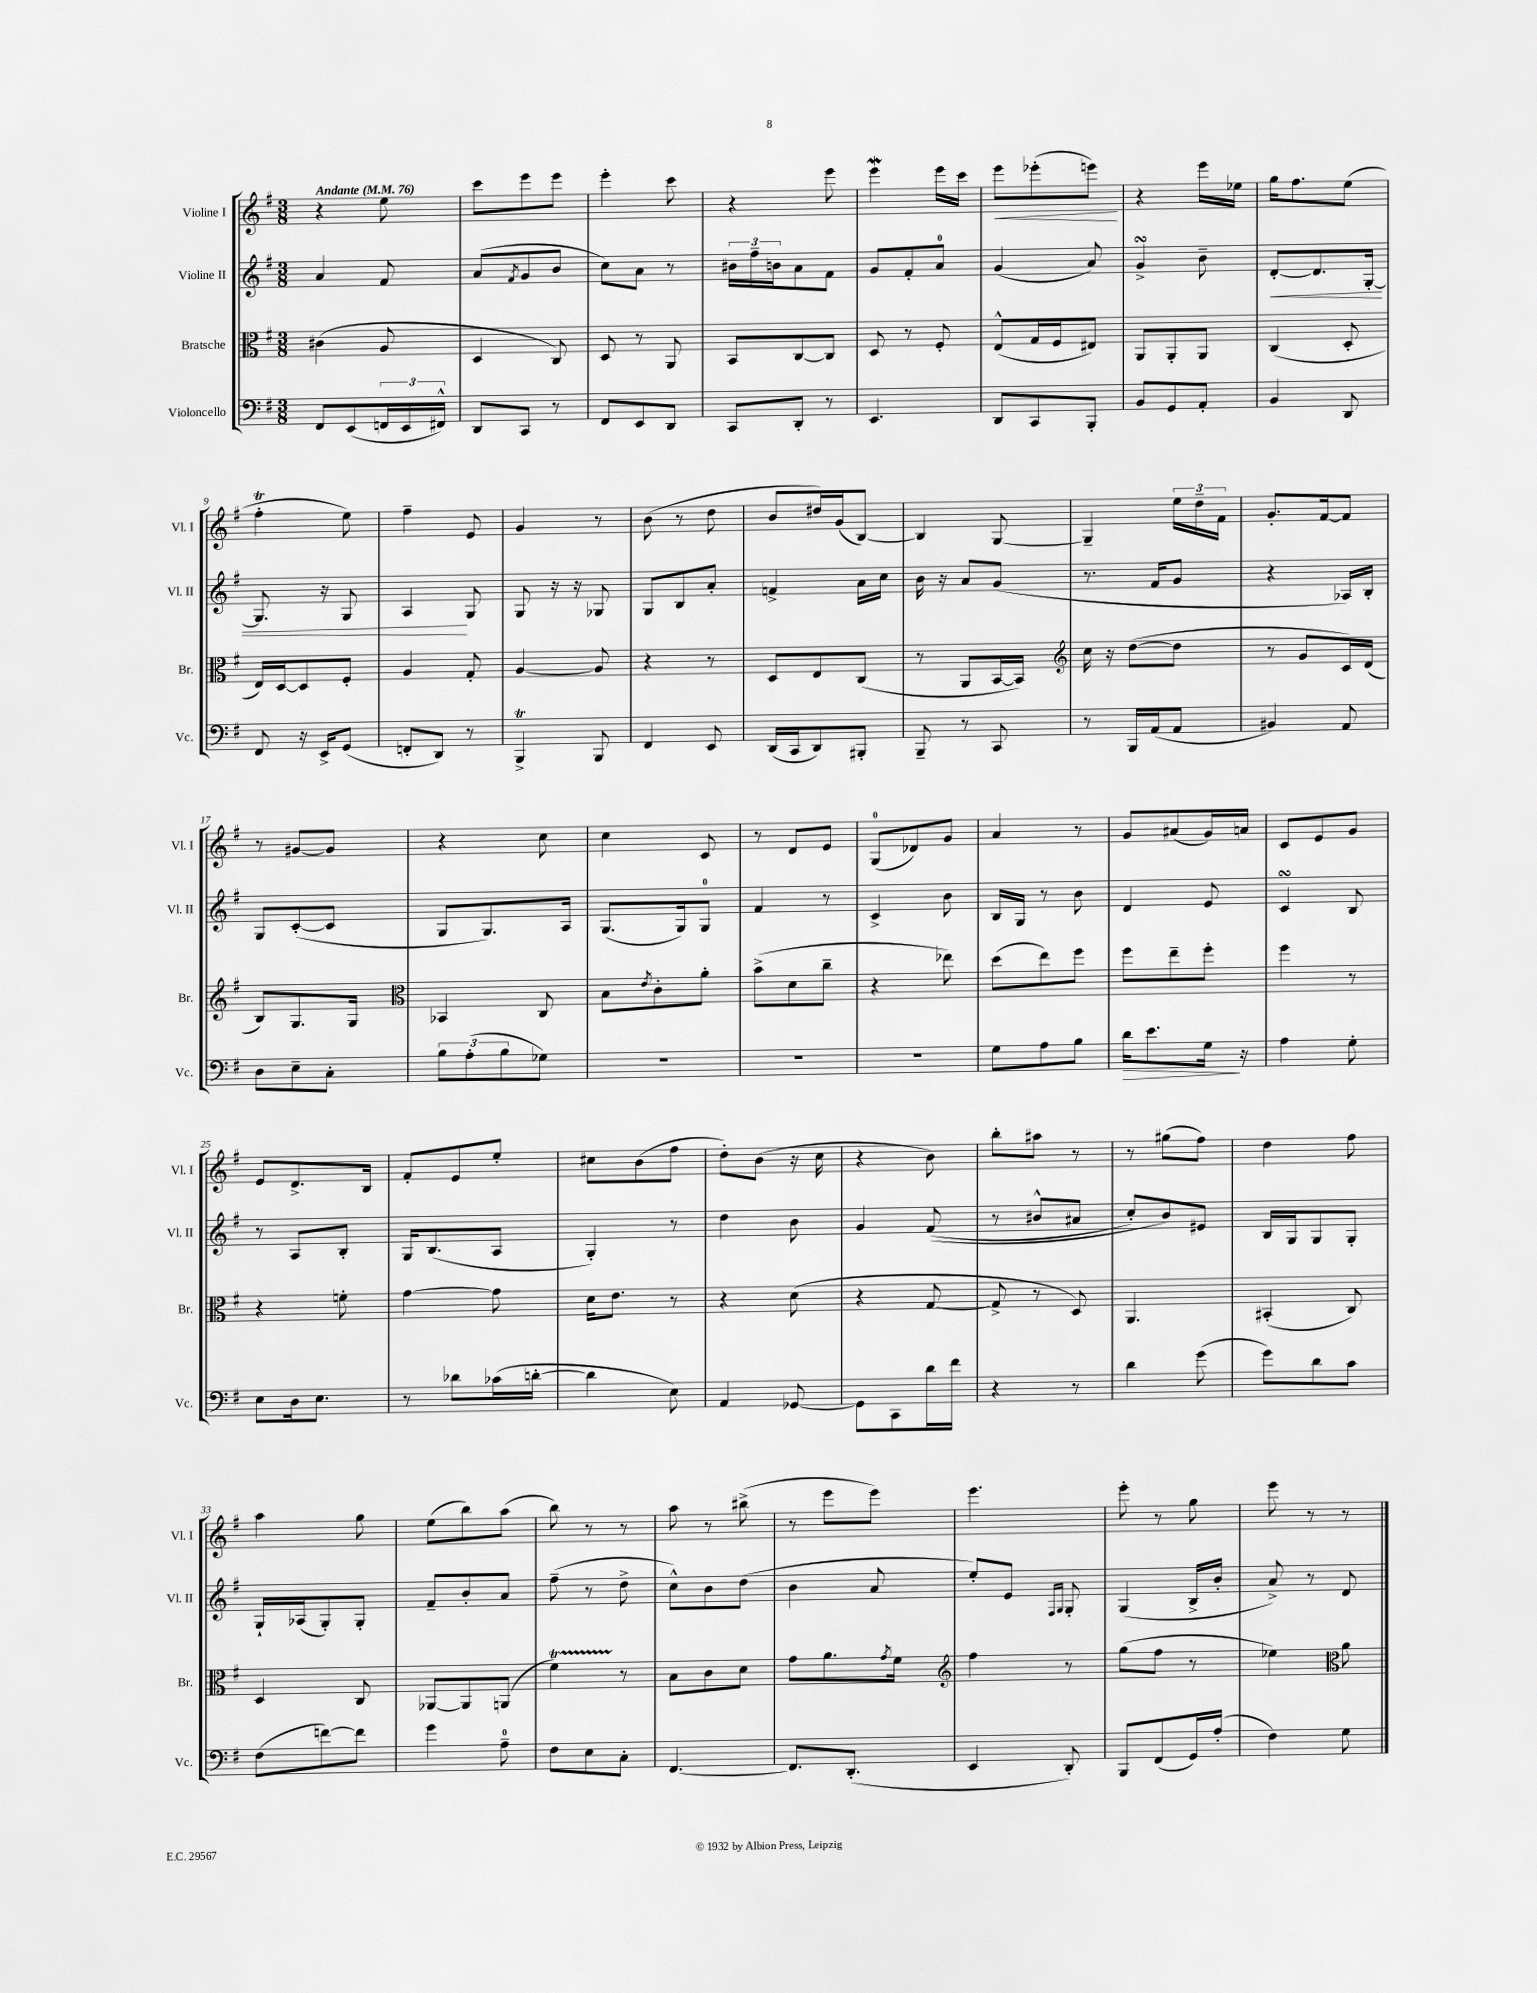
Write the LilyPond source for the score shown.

<<
\new StaffGroup <<
\new Staff = "s0" \with { instrumentName = "Violine I" shortInstrumentName = "Vl. I" } {
    \clef treble \key g \major \numericTimeSignature \time 3/8 \tempo "Andante" 4 = 76
    r4 e''8 |
    c'''8 e'''8 e'''8 |
    e'''4-. c'''8 |
    r4 e'''8 |
    e'''4\mordent e'''16 c'''16 |
    e'''8\< ees'''8-.( e'''8\!) |
    r4 e'''16 ees''16 |
    g''16 fis''8. e''8( |
    fis''4-.\trill e''8) |
    fis''4-- e'8 |
    g'4 r8 |
    b'8( r8 d''8 |
    b'8 dis''16) g'16( b8~) |
    b4 g8~ |
    g4-- \tuplet 3/2 { e''16 d''16-- fis'16 } |
    g'8.-. fis'16~ fis'8 |
    r8 gis'8~ gis'8 |
    r4 c''8 |
    c''4 c'8 |
    r8 d'8 e'8 |
    g8-0( des'8) g'8 |
    a'4 r8 |
    g'8 ais'8( g'16) a'16 |
    c'8 e'8 g'8 |
    e'8 d'8.-> b16 |
    fis'8-. e'8 e''8-. |
    cis''8 b'8( fis''8 |
    d''8-.) b'8( r16 c''16 |
    r4 b'8) |
    b''8-. ais''8 r8 |
    r8 gis''8( fis''8) |
    d''4 fis''8 |
    a''4 g''8 |
    e''8( b''8) a''8( |
    b''8) r8 r8 |
    a''8 r8 bis''8->( |
    r8 e'''8 e'''8) |
    e'''4. |
    e'''8-. r8 g''8 |
    e'''8 r8 r8 \bar "|." |
}
\new Staff = "s1" \with { instrumentName = "Violine II" shortInstrumentName = "Vl. II" } {
    \clef treble \key g \major \numericTimeSignature \time 3/8
    a'4 fis'8 |
    a'8( \acciaccatura { fis'8 } g'8 b'8 |
    c''8) a'8 r8 |
    \tuplet 3/2 { bis'16 fis''16-- b'16 } a'8 fis'8 |
    g'8 fis'8-. a'8-0 |
    g'4( a'8) |
    g'4->\turn b'8-- |
    d'8~-.\< d'8. g16~-. |
    g8. r16 g8 |
    a4\! g8 |
    g8 r16 r16 ges8 |
    g8 b8 a'8-. |
    f'4-> a'16 c''16 |
    b'16 r16 a'8 g'8( |
    r8. fis'16 g'8 |
    r4 aes16) b16-. |
    g8 c'8~-.( c'8 |
    g8 g8.) a16 |
    g8.( g16) g8-0 |
    fis'4 r8 |
    c'4-> b'8 |
    b16 g16 r8 b'8 |
    d'4 e'8 |
    c'4\turn b8 |
    r8 a8 b8-. |
    g16 b8.( a8 |
    g4-.) r8 |
    d''4 b'8 |
    g'4 fis'8(\( |
    r8 bis'8-^ ais'8 |
    c''8-.) b'8\) eis'8 |
    b16 g16 g8 g8-. |
    g16-! aes16( g8-.) g8-. |
    fis'8-- b'8-. a'8 |
    fis''8--( r8 d''8-> |
    c''8-^) b'8 d''8( |
    b'4 a'8 |
    e''8-.) e'8 \grace { fis16 g16 } g8-. |
    g4( b16-> b'16-. |
    a'8->) r8 d'8 \bar "|." |
}
\new Staff = "s2" \with { instrumentName = "Bratsche" shortInstrumentName = "Br." } {
    \clef alto \key g \major \numericTimeSignature \time 3/8
    cis'4( a8 |
    d4 c8) |
    d8 r8 a,8 |
    b,8 c8~ c8 |
    d8 r8 fis8-. |
    e8-^( g16 fis16 eis8) |
    a,8 a,8-. a,8 |
    c4( d8-. |
    e16) d16~ d8 fis8-. |
    a4 g8-. |
    a4~ a8 |
    r4 r8 |
    d8 e8 c8( |
    r8 a,8 b,16~ b,16) |
    \clef treble c''16 r16 d''8~( d''8 |
    r8 g'8 c'16) d'16( |
    b8) g8. g16 |
    \clef alto bes,4 c8 |
    b8 \acciaccatura { e'8 } c'8-. a'8-. |
    b'8->( d'8 c''8-- |
    r4 ees''8) |
    d''8( e''8) fis''8 |
    fis''8 e''8-- fis''8-. |
    fis''4 r8 |
    r4 f'8-. |
    g'4~ g'8 |
    d'16 e'8. r8 |
    r4 d'8( |
    r4 g8~ |
    g8-> r8 d8) |
    a,4. |
    bis,4-.( c8) |
    d4 c8 |
    aes,8~ aes,8 a,8( |
    fis'4\startTrillSpan) r8\stopTrillSpan |
    b8 c'8 d'8 |
    g'8 a'8. \acciaccatura { g'8 } fis'16 |
    \clef treble fis''4 r8 |
    g''8( fis''8 r8 |
    ees''4) \clef alto a'8 \bar "|." |
}
\new Staff = "s3" \with { instrumentName = "Violoncello" shortInstrumentName = "Vc." } {
    \clef bass \key g \major \numericTimeSignature \time 3/8
    fis,8 e,8( \tuplet 3/2 { f,16 e,16 fis,16-^) } |
    d,8 c,8 r8 |
    fis,8 e,8 d,8 |
    c,8 d,8-. r8 |
    e,4. |
    d,8 c,8 b,,8-. |
    b,8 g,8 a,8-. |
    b,4 d,8 |
    fis,8 r16 e,16-> g,8( |
    f,8-. d,8) r8 |
    b,,4->\trill b,,8 |
    fis,4 e,8 |
    d,16( c,16 d,8) bis,,8-. |
    b,,8-- r8 c,8 |
    r8 b,,16 a,16( a,8 |
    bis,4) a,8 |
    d8 e8-- c8-. |
    \tuplet 3/2 { b8 a8-.( b8 } ges8) |
    R4. |
    R4. |
    R4. |
    g8 a8 b8 |
    d'16\> e'8. g16\! r16 |
    a4 g8-. |
    e8 d16 e8. |
    r8 des'8 ces'16( d'16~-. |
    d'4 e8) |
    a,4 ges,8~ |
    ges,8 c,8 d'16 fis'16 |
    r4 r8 |
    d'4 g'8( |
    g'8) d'8 c'8 |
    fis8( f'8~) f'8 |
    g'4 a8-0-- |
    fis8 e8 c8-. |
    fis,4.~ |
    fis,8. d,8.-.( |
    e,4 d,8-.) |
    b,,8 fis,8( g,16) a16-.( |
    fis4) g8 \bar "|." |
}
>>
>>
